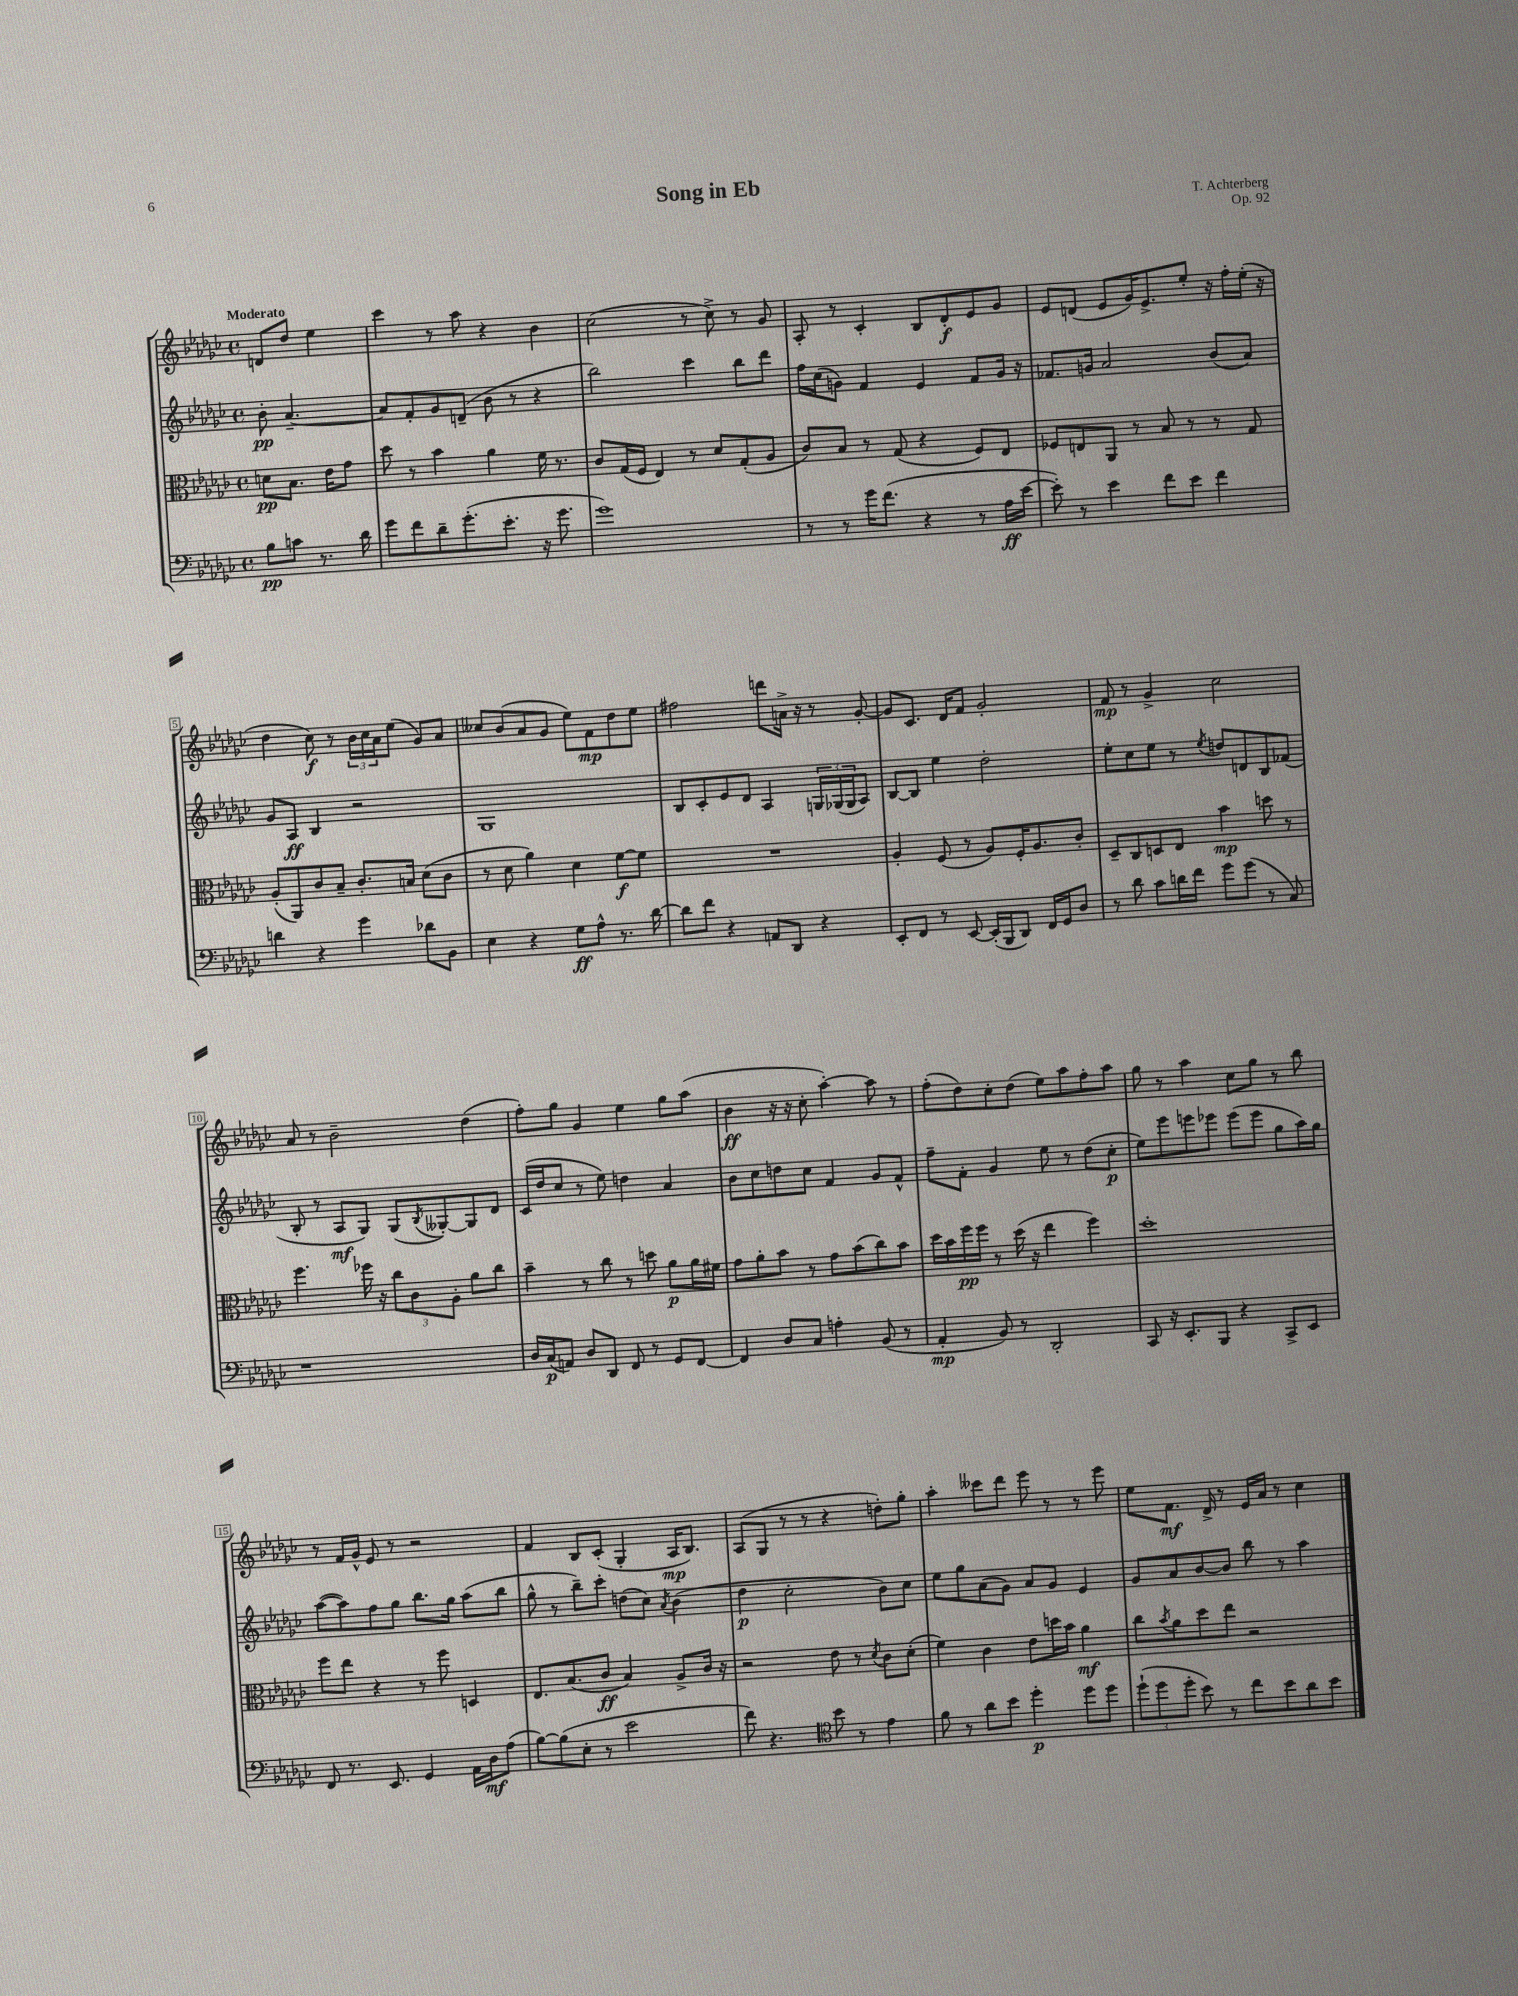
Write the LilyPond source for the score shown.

\header { title = "Song in Eb" composer = "T. Achterberg" opus = "Op. 92" }
<<
\new StaffGroup <<
\new Staff = "s0" {
    \clef treble \key ges \major \defaultTimeSignature \time 4/4 \partial 2 \tempo "Moderato"
    d'8 des''8 ees''4 |
    ces'''4 r8 aes''8 r4 bes'4 |
    ces''2( r8 ces''8->) r8 ges'8 |
    aes8-. r8 ces'4-. bes8 des'8-.\f ees'8 ges'8 |
    ees'8 d'8( ees'8 ges'16) ees'8.-> ees''8-. r16 f''16-. ees''16-.( r16 |
    des''4 ces''8\f) r8 \tuplet 3/2 { bes'16 ces''16 aes'16 } ees''8( ges'8) aes'8 |
    ceses''8 bes'8( aes'8 ges'8 ees''8) f'8\mp des''8 ees''8 |
    fis''2 d'''8 a'16-> r16 r8 ges'8~-. |
    ges'8 ces'8. des'16 f'8 ges'2-. |
    f'8\mp r8 ges'4-> ces''2 |
    aes'8 r8 bes'2-- des''4( |
    f''8-.) ges''8 ges'4 ees''4 ges''8 aes''8( |
    bes'4\ff r16 r16 ces''8-. aes''4~-.) aes''8 r8 |
    f''8-.( des''8) ces''8-. des''8( ees''8) aes''8 f''8-. aes''8 |
    ges''8 r8 aes''4 ces''8 ges''8 r8 bes''8 |
    r8 f'16 ges'16-^ ees'8 r8 r2 |
    f'4 bes8 ces'8-.( ges4-. aes16\mp bes8.) |
    aes8( ges8 r8 r8 r4 d''8-.) ges''8-. |
    aes''4-. ceses'''8 des'''8 ees'''8 r8 r8 ees'''8 |
    ees''8 f'8.\mf des'16-> r8 ees'16 aes'16 r8 ces''4 \bar "|." |
}
\new Staff = "s1" {
    \clef treble \key ges \major \defaultTimeSignature \time 4/4 \partial 2
    bes'8-.\pp aes'4.~-- |
    aes'8 f'8-. ges'8 d'8--( bes'8 r8 r4 |
    bes''2) ces'''4 bes''8 des'''8 |
    f''16 ces''16( g'8) f'4 ees'4 f'8 g'16 r16 |
    fes'8. g'16 aes'2 bes'8( aes'8) |
    ges'8 aes8\ff bes4 r2 |
    ges1 |
    bes8 ces'8-. ees'8 des'8 aes4 \tuplet 3/2 { g16 ges16( ges16 } aes8) |
    bes8~ bes8 ees''4 des''2-. |
    ees''8-. ces''8 ees''8 r8 \acciaccatura { ees''8 } d''8 d'8 bes8 fes'8( |
    bes8-. r8 aes8\mf ges8) ges8( \acciaccatura { bes8 } geses8~-.) geses8 des'8 |
    ces'16( des''16 ces''8 r8 ees''8) d''4 aes'4 |
    bes'8 ces''8 d''8 ces''8 f'4 ges'8 f'8-^ |
    f''8-- f'8-. ges'4 ees''8 r8 des''8( ces''8-.\p |
    ees''8) ees'''8 e'''8 ees'''8 ees'''8( ees'''8 ges''8 aes''16) ges''16 |
    aes''8~( aes''8) f''8 ges''8 bes''8. ges''16 aes''8( bes''8 |
    ges''8-^ r8 bes''8--) ces'''8-. d''8( ces''8) \acciaccatura { aes'8 } bes'4( |
    des''4\p ces''2-. bes'8) ces''8 |
    ees''8 ges''8 aes'8( ges'8) aes'8 ges'8 ees'4 |
    ges'8 aes'8 bes'8~ bes'8 bes''8 r8 aes''4 \bar "|." |
}
\new Staff = "s2" {
    \clef alto \key ges \major \defaultTimeSignature \time 4/4 \partial 2
    d'8\pp bes8. ees'16 ges'8 |
    des''8 r8 bes'4 aes'4 f'16 r8. |
    ces'8 ges16( f16 ees4) r8 des'8 ges8-.( aes8 |
    ces'8) bes8 r8 ges8( r4 f8) ees8 |
    fes8 e8 aes,8 r8 bes8 r8 r8 ges8 |
    aes8-.( aes,8) ces'8 bes8-- ces'8.-. b16 des'8( ces'8 |
    r8 des'8 aes'4) des'4 f'8~\f f'8 |
    R1 |
    aes4-. f8( r8 aes8) f16-. aes8. ces'8-. |
    des8-- ces8 d8 ees8 bes'4\mp d''8 r8 |
    f''4. fes''16 r16 \tuplet 3/2 { ces''8 ces'8 aes8-. } aes'8 ces''8 |
    bes'4-- r8 ces''8 r8 d''8 aes'8\p aes'16 fis'16 |
    ges'8 aes'8-. bes'8 r8 ges'8 bes'8( ces''8) bes'8 |
    des''16 bes'16 f''16\pp f''16 r8 des''16( r16 ees''4 f''4) |
    des''1-. |
    f''8 ees''8 r4 r8 f''8 d4 |
    ees8. bes8.( ces'8\ff bes4) aes8-> ces'16 r16 |
    r2 ees'8 r8 \acciaccatura { des'8 } ces'8 des'8-.( |
    f'4) ces'4 ees'8 d''16 bes'16 aes'4\mf |
    ces''8 \acciaccatura { bes'8 } aes'8 des''8 ees''8 r2 \bar "|." |
}
\new Staff = "s3" {
    \clef bass \key ges \major \defaultTimeSignature \time 4/4 \partial 2
    bes8\pp c'8 r8. des'16 |
    ges'8 f'8 des'8-- ges'8.-.( ees'8.-. r16 ges'8. |
    ges'1) |
    r8 r8 ges'16 f'8.( r4 r8 aes16\ff ees'16~ |
    ees'8-.) r8 ees'4 f'8 ees'8 f'4 |
    d'4 r4 ges'4 des'8 bes,8 |
    ees4 r4 ges8\ff aes8-^ r8. des'16~ |
    des'8 f'8 r4 a,8 des,8 r4 |
    ees,8-. f,8 r8 ees,8~ ees,16-.( bes,,16 des,8) f,16 ges,16 des8 |
    r8 des'8 ces'8 d'16 f'16 ges'8 ges'8( r8 ces8) |
    r1 |
    des16 ces16\p( a,8) des8 des,8 f,8 r8 ges,8 f,8~ |
    f,4 des8 ces8 a4-. bes,8( r8 |
    aes,4-.\mp bes,8) r8 des,2-. |
    ces,8 r16 ees,8.-. bes,,8 r4 ces,8-> ees,8 |
    f,8 r8. ees,8. ges,4 aes,16 des16\mf aes8( |
    bes8~) bes8( ees8-. r8 ees'2 |
    f'8) r4. \clef tenor bes'8 r8 ees'4 |
    f'8 r8 aes'8 bes'8 des''4-.\p des''8 des''8 |
    \tuplet 3/2 { des''8-!( des''8 des''8-. } bes'8) r8 ces''8 bes'8 aes'8 bes'8 \bar "|." |
}
>>
>>
\layout { \context { \Score \override BarNumber.stencil = #(make-stencil-boxer 0.1 0.3 ly:text-interface::print) } }
